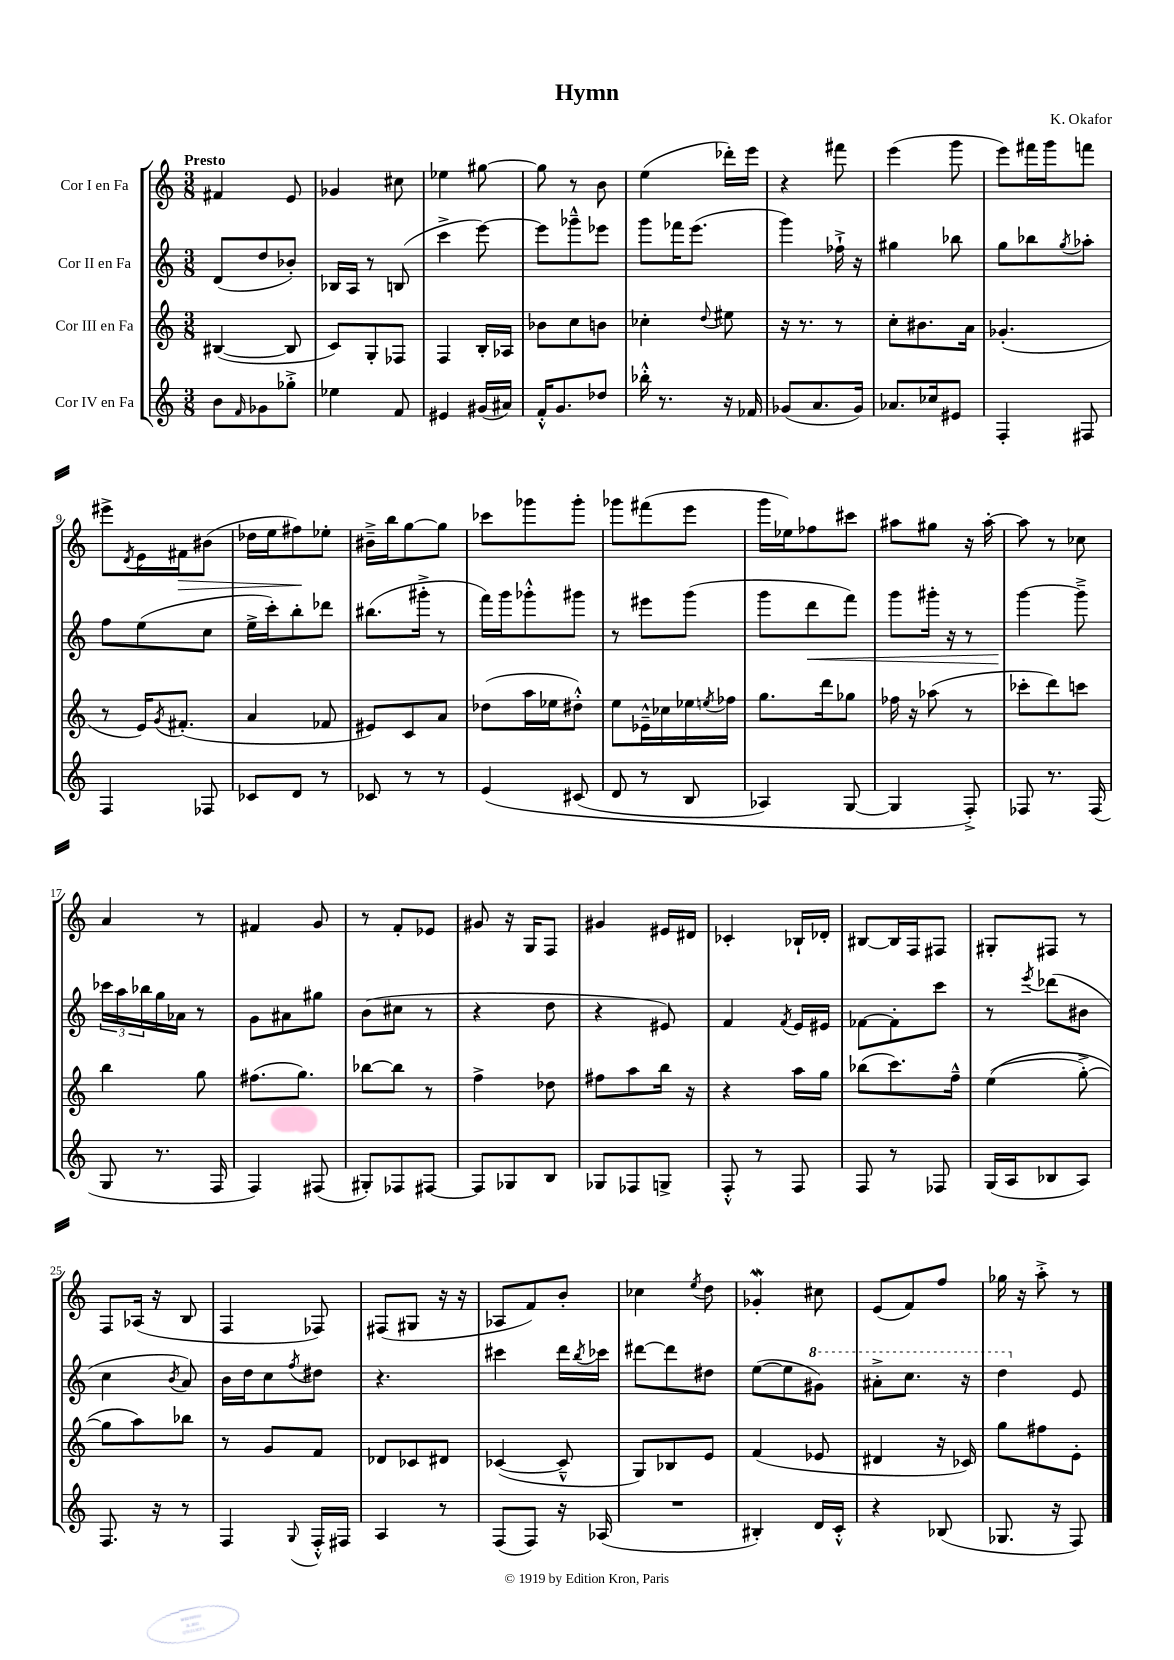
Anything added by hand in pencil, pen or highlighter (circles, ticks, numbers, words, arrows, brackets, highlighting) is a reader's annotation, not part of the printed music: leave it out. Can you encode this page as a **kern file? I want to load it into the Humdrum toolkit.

**kern	**kern	**kern	**kern
*staff4	*staff3	*staff2	*staff1
*clefG2	*clefG2	*clefG2	*clefG2
*k[]	*k[]	*k[]	*k[]
*M3/8	*M3/8	*M3/8	*M3/8
8b\L	([4B#/	(8d/L	4f#/
16qqf/	.	.	.
8g-\	.	8dd/	.
8gg-'^\J	8B#/]	8b-'/J)	8e/
=	=	=	=
4ee-\	8c/L)	16B-/LL	4g-/
.	.	16A/JJ	.
.	8G'/	8r	.
8f/	8F-/J	(8B/	8cc#\
=	=	=	=
4e#/	4F/	4ccc^\	4ee-\
(16g#/LL	16B'/LL	[8eee\)	[8gg#\
16a#/JJ)	16A-/JJ	.	.
=	=	=	=
16f'^^/LK	8b-\L	8eee\]L	8gg#\]
8.g/	.	.	.
.	8cc\	8ggg-~^^\	8r
8dd-/J	8b\J	8eee-\J	8b\
=	=	=	=
16bb-'^^\	4cc-'\	8ggg\L	(4ee\
8.r	.	.	.
.	.	16fff-\K	.
.	.	(8.eee\J	.
.	8qqdd/	.	.
16r	8ee#\	.	16ddd-'\LL)
16f-/	.	.	16eee\JJ
=	=	=	=
(8g-/L	16r	4ggg\)	4r
.	8.r	.	.
8.a/	.	.	.
.	8r	16ff-`^\	8fff#\
16g-/Jk)	.	16r	.
=	=	=	=
8.a-/L	8cc'\L	4gg#\	(4eee\
.	8.b#\	.	.
16cc-/k	.	.	.
8e#/J	.	8bb-\	8ggg\
.	16a\Jk	.	.
=	=	=	=
4F'/	(4.g-'/	8gg\L	8eee\L)
.	.	8bb-\	16fff#\L
.	.	.	16ggg\J
.	.	8qgg/	.
8F#/	.	8aa-'\J	8fff\J
=	=	=	=
4F/	8r	8ff\L	8eee#^\L
.	.	.	8qd/
.	16e/LK)	(8ee\	16e\L
.	8qg/	.	.
.	(8.f#'/J	.	16f#\J
8F-/	.	8cc\J	(8b#\J
=	=	=	=
8c-/L	4a/	16ee^\LL	16dd-\LL
.	.	16ccc'\J)	16ee\J
8d/J	.	8bb'\	8ff#\)
8r	8f-/	8ddd-\J	8ee-'\J
=	=	=	=
8c-/	8e#/L)	(8.bb#\L	16b#~^\LL
.	.	.	16bb\J
8r	8c/	.	[8gg\
.	.	16ggg#'^\Jk	.
8r	8a/J	8r	8gg\]J
=	=	=	=
&(4e/	(8dd-\L	16fff\LL)	8ccc-\L
.	.	16ggg\J	.
.	16aa\L	8ggg-'^^\	8ggg-\
.	16ee-\J	.	.
(8c#/	8dd#'^^\J)	8ggg#\J	8ggg-'\J
=	=	=	=
8d/	8ee\L	8r	8ggg-\L
8r	16e-~^^\L	8eee#\L	(8fff#\
.	16cc-\	.	.
8B/	16ee-\	(8ggg\J	8eee\J
.	8qee/	.	.
.	16ff-\JJ	.	.
=	=	=	=
4A-/)	8.gg\L	8ggg\L	16ggg\LL
.	.	.	16ee-\J)
.	.	8ddd\	8ff-\
.	16ddd\k	.	.
[8G/	8gg-\J	8fff\J)	8ccc#\J
=	=	=	=
4G/]	16ff-\	8ggg\L	8aa#\L
.	16r	.	.
.	(8aa-\	16ggg#'\Jk	8gg#\J
.	.	16r	.
8F'^/&)	8r	8r	16r
.	.	.	[16aa#'\
=	=	=	=
8F-/	8ccc-'\L	[4ggg\	8aa#\]
8.r	8ddd\)	.	8r
.	8ccc\J	8ggg~^\]	8cc-\
(16F-/	.	.	.
=	=	=	=
8G/	4bb\	24ccc-\LL	4a/
.	.	24aa\	.
.	.	24bb-\	.
8.r	.	16gg\	.
.	.	16a-\JJ	.
.	8gg\	8r	8r
16F/	.	.	.
=	=	=	=
4F/)	(8.ff#\L	8g\L	4f#/
.	.	8a#\	.
.	8.gg\J)	.	.
(8F#/	.	8gg#\J	8g/
=	=	=	=
8G#'/L)	[8bb-\L	(8b\L	8r
8F-/	8bb-\]J	8cc#\J	8f'/L
[8F#/J	8r	8r	8e-/J
=	=	=	=
8F#/]L	4ff^\	4r	8g#/
8G-/	.	.	16r
.	.	.	16G/LK
8B/J	8dd-\	8dd\	8F/J
=	=	=	=
8G-/L	8ff#\L	4r	4g#/
8F-/	8aa\	.	.
8G^/J	16bb\Jk	8e#/)	16e#/LL
.	16r	.	16d#/JJ
=	=	=	=
8F'^^/	4r	4f/	4c-'/
8r	.	.	.
.	.	8qf/	.
8F/	16aa\LL	16e/LL	16B-`/LL
.	16gg\JJ	16e#/JJ	16d-'/JJ
=	=	=	=
8F/	(8bb-\L	[8f-\L	[8B#/L
8r	8.ccc\)	8f-'\]	16B#/]L
.	.	.	16F/J
8F-/	.	8ccc\J	8F#/J
.	16ff~^^\Jk	.	.
=	=	=	=
(16G/LL	&((4ee\	8r	8G#'/L
16A/J	.	.	.
.	.	8qeee/	.
8B-/	.	(8ddd-\L	8F#/J
8A/J)	[8gg'^\)	8b#\J	8r
=	=	=	=
8.F/	8gg\]L	4cc\	8F/L
.	8aa\&)	.	(16A-/Jk
16r	.	.	16r
.	.	8qb/	.
8r	8bb-\J	8a/)	8B/
=	=	=	=
4F/	8r	16b\LL	4F/
.	.	16dd\J	.
.	8g/L	8cc\	.
8qqG/	.	8qff/	.
16F'^^/LL	8f/J	8dd#\J	8F-/)
16F#/JJ	.	.	.
=	=	=	=
4A/	8d-/L	4.r	(8F#/L
.	8c-/	.	8G#/J
8r	8d#/J	.	16r
.	.	.	16r
=	=	=	=
(8F/L	([4c-/	4ccc#\	8A-/L
8F/J)	.	.	8f/)
16r	8c-~^^/]	16ddd\LL	8b'/J
.	.	8qbb/	.
(16A-/	.	16ccc-\JJ	.
=	=	=	=
4.r	8G/L)	[8ddd#\L	4cc-\
.	8B-/	8ddd#\]	.
.	.	.	8qee/
.	8e/J	8dd#\J	8dd\
=	=	=	=
4B#'/)	(4f/	([8ee\L	4g-'/
.	.	8ee\]	.
16d/LL	8e-/	8gg#\J)	8cc#\
16c'^^/JJ	.	.	.
=	=	=	=
4r	4d#/	8aa#'^\L	(8e/L
.	.	8.ccc\J	8f/)
(8B-/	16r	.	8ff/J
.	16c-/)	16r	.
=	=	=	=
8.G-/	8gg\L	4ddd\	16gg-\
.	.	.	16r
.	8ff#\	.	8aa'^\
16r	.	.	.
8F/)	8e'\J	8e/	8r
==	==	==	==
*-	*-	*-	*-
